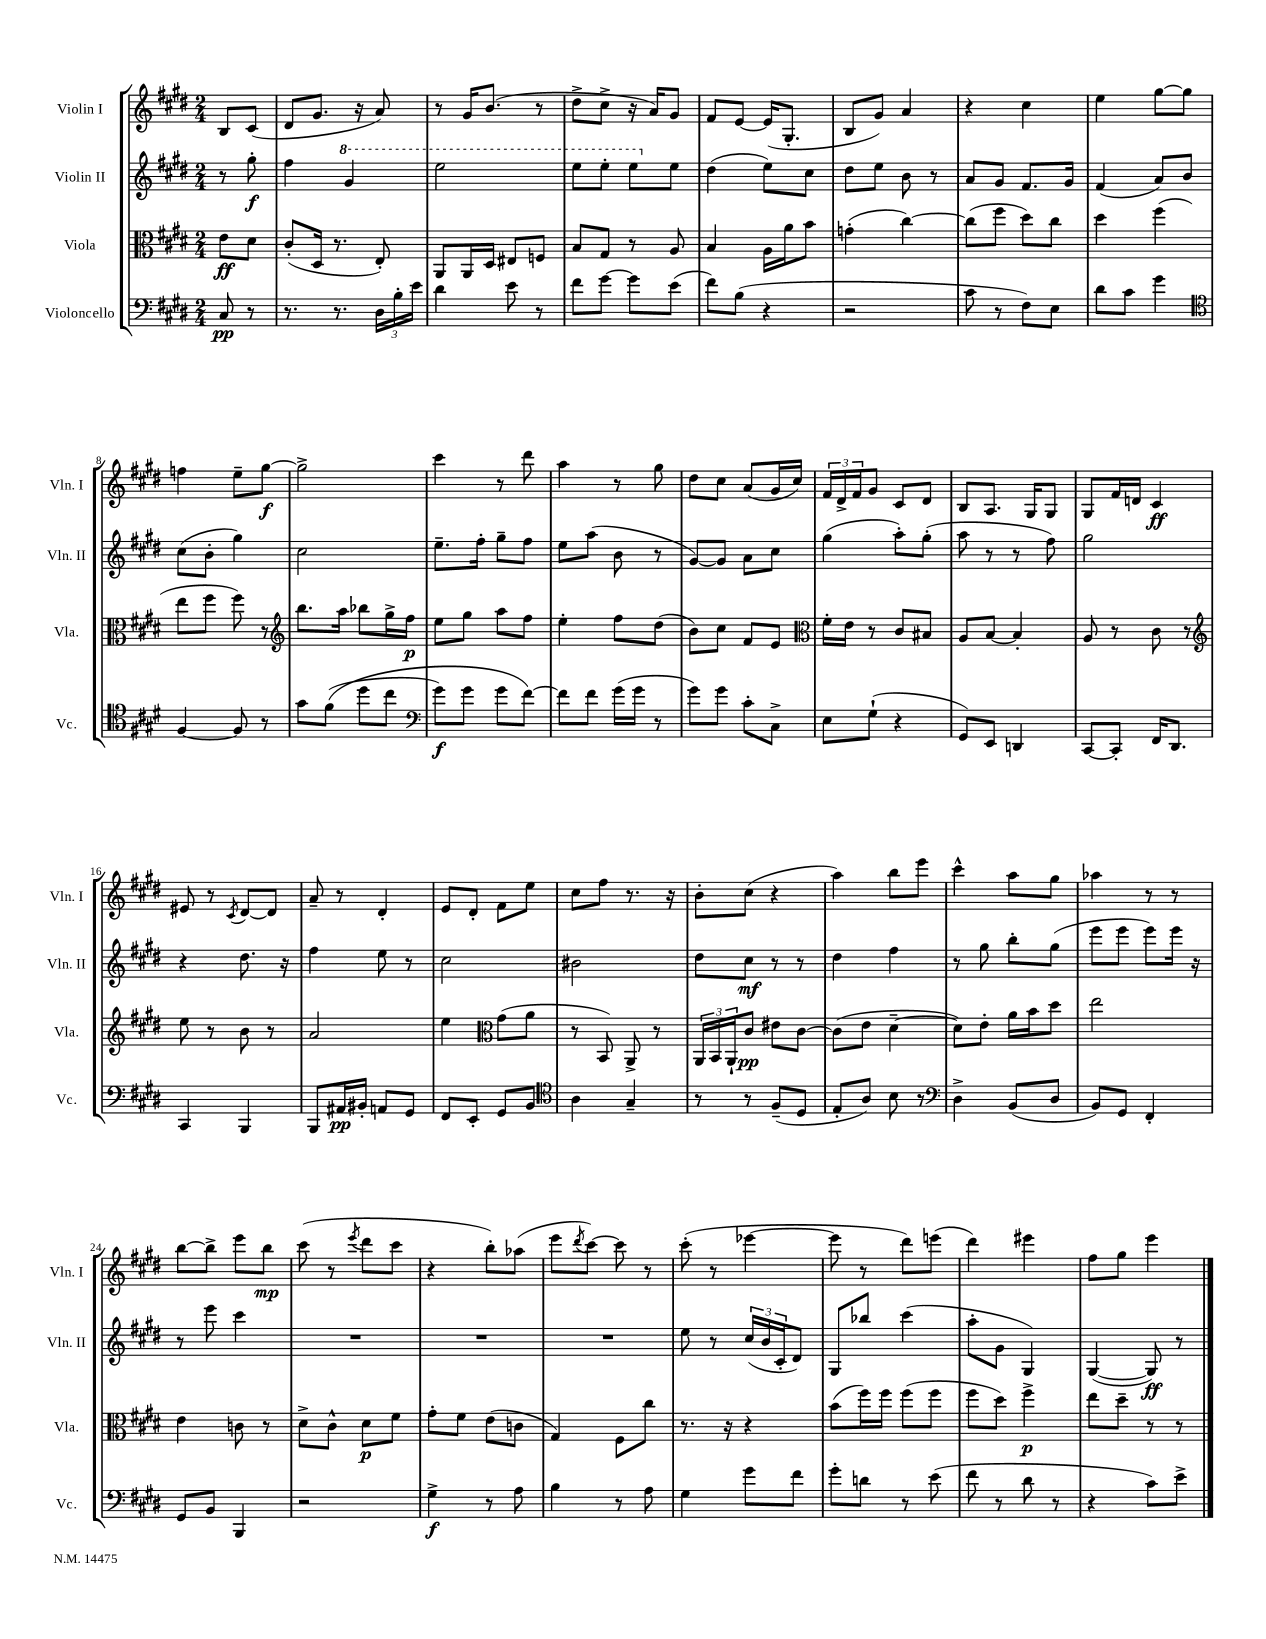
<<
\new StaffGroup <<
\new Staff = "s0" \with { instrumentName = "Violin I" shortInstrumentName = "Vln. I" } {
    \clef treble \key e \major \numericTimeSignature \time 2/4 \partial 4
    b8 cis'8( |
    dis'8 gis'8. r16 a'8) |
    r8 gis'16 b'8.( r8 |
    dis''8-> cis''8-> r16 a'16) gis'8 |
    fis'8 e'8~ e'16( gis8.-. |
    b8 gis'8) a'4 |
    r4 cis''4 |
    e''4 gis''8~ gis''8 |
    f''4 e''8-- gis''8~\f |
    gis''2-> |
    cis'''4 r8 dis'''8 |
    a''4 r8 gis''8 |
    dis''8 cis''8 a'8( gis'16 cis''16) |
    \tuplet 3/2 { fis'16 dis'16-> fis'16 } gis'8 cis'8 dis'8 |
    b8 a8. gis16 gis8 |
    gis8 fis'16 d'16 cis'4\ff |
    eis'8 r8 \acciaccatura { cis'8 } dis'8~ dis'8 |
    a'8-- r8 dis'4-. |
    e'8 dis'8-. fis'8 e''8 |
    cis''8 fis''8 r8. r16 |
    b'8-. cis''8( r4 |
    a''4) b''8 e'''8 |
    cis'''4-^ a''8 gis''8 |
    aes''4 r8 r8 |
    b''8~ b''8-> e'''8 b''8\mp |
    cis'''8( r8 \acciaccatura { e'''8 } dis'''8 cis'''8 |
    r4 b''8-.) aes''8( |
    e'''8 \acciaccatura { dis'''8 } cis'''8~) cis'''8 r8 |
    cis'''8-.( r8 ees'''4~ |
    ees'''8 r8 dis'''8) e'''8( |
    dis'''4) eis'''4 |
    fis''8 gis''8 e'''4 \bar "|." |
}
\new Staff = "s1" \with { instrumentName = "Violin II" shortInstrumentName = "Vln. II" } {
    \clef treble \key e \major \numericTimeSignature \time 2/4 \partial 4
    r8 gis''8-.\f |
    fis''4 \ottava #1 gis''4 |
    e'''2 |
    e'''8 e'''8-. e'''8 \ottava #0 e''8 |
    dis''4( e''8) cis''8 |
    dis''8 e''8 b'8 r8 |
    a'8 gis'8 fis'8. gis'16 |
    fis'4( a'8) b'8 |
    cis''8( b'8-. gis''4) |
    cis''2 |
    e''8.-- fis''16-. gis''8-- fis''8 |
    e''8 a''8( b'8 r8 |
    gis'8~) gis'8 a'8 cis''8 |
    gis''4( a''8-.) gis''8-.( |
    a''8 r8 r8 fis''8) |
    gis''2 |
    r4 dis''8. r16 |
    fis''4 e''8 r8 |
    cis''2 |
    bis'2 |
    dis''8 cis''8\mf r8 r8 |
    dis''4 fis''4 |
    r8 gis''8 b''8-. gis''8( |
    e'''8 e'''8 e'''8) e'''16 r16 |
    r8 e'''8 cis'''4 |
    R2 |
    R2 |
    R2 |
    e''8 r8 \tuplet 3/2 { cis''16( b'16 cis'16-. } dis'8) |
    gis8 bes''8 cis'''4( |
    a''8-. gis'8 gis4) |
    gis4~( gis8\ff) r8 \bar "|." |
}
\new Staff = "s2" \with { instrumentName = "Viola" shortInstrumentName = "Vla." } {
    \clef alto \key e \major \numericTimeSignature \time 2/4 \partial 4
    e'8\ff dis'8 |
    cis'8-.( dis16 r8. e8-.) |
    a,8 a,16 dis16 eis8 f8 |
    b8 gis8 r8 a8 |
    b4 a16 a'16 b'8 |
    g'4-.( cis''4~) |
    cis''8( fis''8 dis''8) cis''8 |
    dis''4 fis''4( |
    e''8 fis''8 fis''8) r8 |
    \clef treble b''8. a''16 bes''8 gis''16-> fis''16\p |
    e''8 gis''8 a''8 fis''8 |
    e''4-. fis''8 dis''8( |
    b'8) cis''8 fis'8 e'8 |
    \clef alto fis'16-. e'16 r8 cis'8 bis8 |
    a8 b8~ b4-. |
    a8 r8 cis'8 r8 |
    \clef treble e''8 r8 b'8 r8 |
    a'2 |
    e''4 \clef alto gis'8( a'8 |
    r8 b,8) a,8-> r8 |
    \tuplet 3/2 { a,16 b,16 a,16-! } cis'8\pp eis'8 cis'8~ |
    cis'8( e'8 dis'4~-- |
    dis'8) e'8-. a'16 b'16 dis''8 |
    e''2 |
    e'4 c'8 r8 |
    dis'8-> cis'8-^ dis'8\p fis'8 |
    gis'8-. fis'8 e'8( c'8 |
    gis4) fis8 cis''8 |
    r8. r16 r4 |
    b'8( fis''16) fis''16 fis''8( fis''8 |
    fis''8 dis''8) fis''4->\p |
    e''8 dis''8-- r8 r8 \bar "|." |
}
\new Staff = "s3" \with { instrumentName = "Violoncello" shortInstrumentName = "Vc." } {
    \clef bass \key e \major \numericTimeSignature \time 2/4 \partial 4
    cis8\pp r8 |
    r8. r8. \tuplet 3/2 { dis16 b16-. e'16 } |
    dis'4 e'8 r8 |
    fis'8 gis'8~ gis'8 e'8( |
    fis'8) b8( r4 |
    r2 |
    cis'8 r8 fis8) e8 |
    dis'8 cis'8 gis'4 |
    \clef tenor fis4~ fis8 r8 |
    gis'8 fis'8(\( dis''8 cis''8 |
    \clef bass gis'8\f) gis'8 gis'8 fis'8~\) |
    fis'8 fis'8 gis'16( gis'16 r8 |
    gis'8) gis'8 cis'8-. cis8-> |
    e8 gis8-!( r4 |
    gis,8) e,8 d,4 |
    cis,8~ cis,8-. fis,16 dis,8. |
    cis,4 b,,4 |
    b,,8 ais,16\pp bis,16-. a,8 gis,8 |
    fis,8 e,8-. gis,8 b,8 |
    \clef tenor a4 gis4-- |
    r8 r8 fis8--( dis8 |
    e8-. a8) b8 r8 |
    \clef bass dis4-> b,8( dis8 |
    b,8) gis,8 fis,4-. |
    gis,8 b,8 b,,4 |
    r2 |
    gis4->\f r8 a8 |
    b4 r8 a8 |
    gis4 gis'8 fis'8 |
    gis'8-. d'8 r8 e'8( |
    fis'8 r8 dis'8 r8 |
    r4 cis'8) e'8-> \bar "|." |
}
>>
>>
